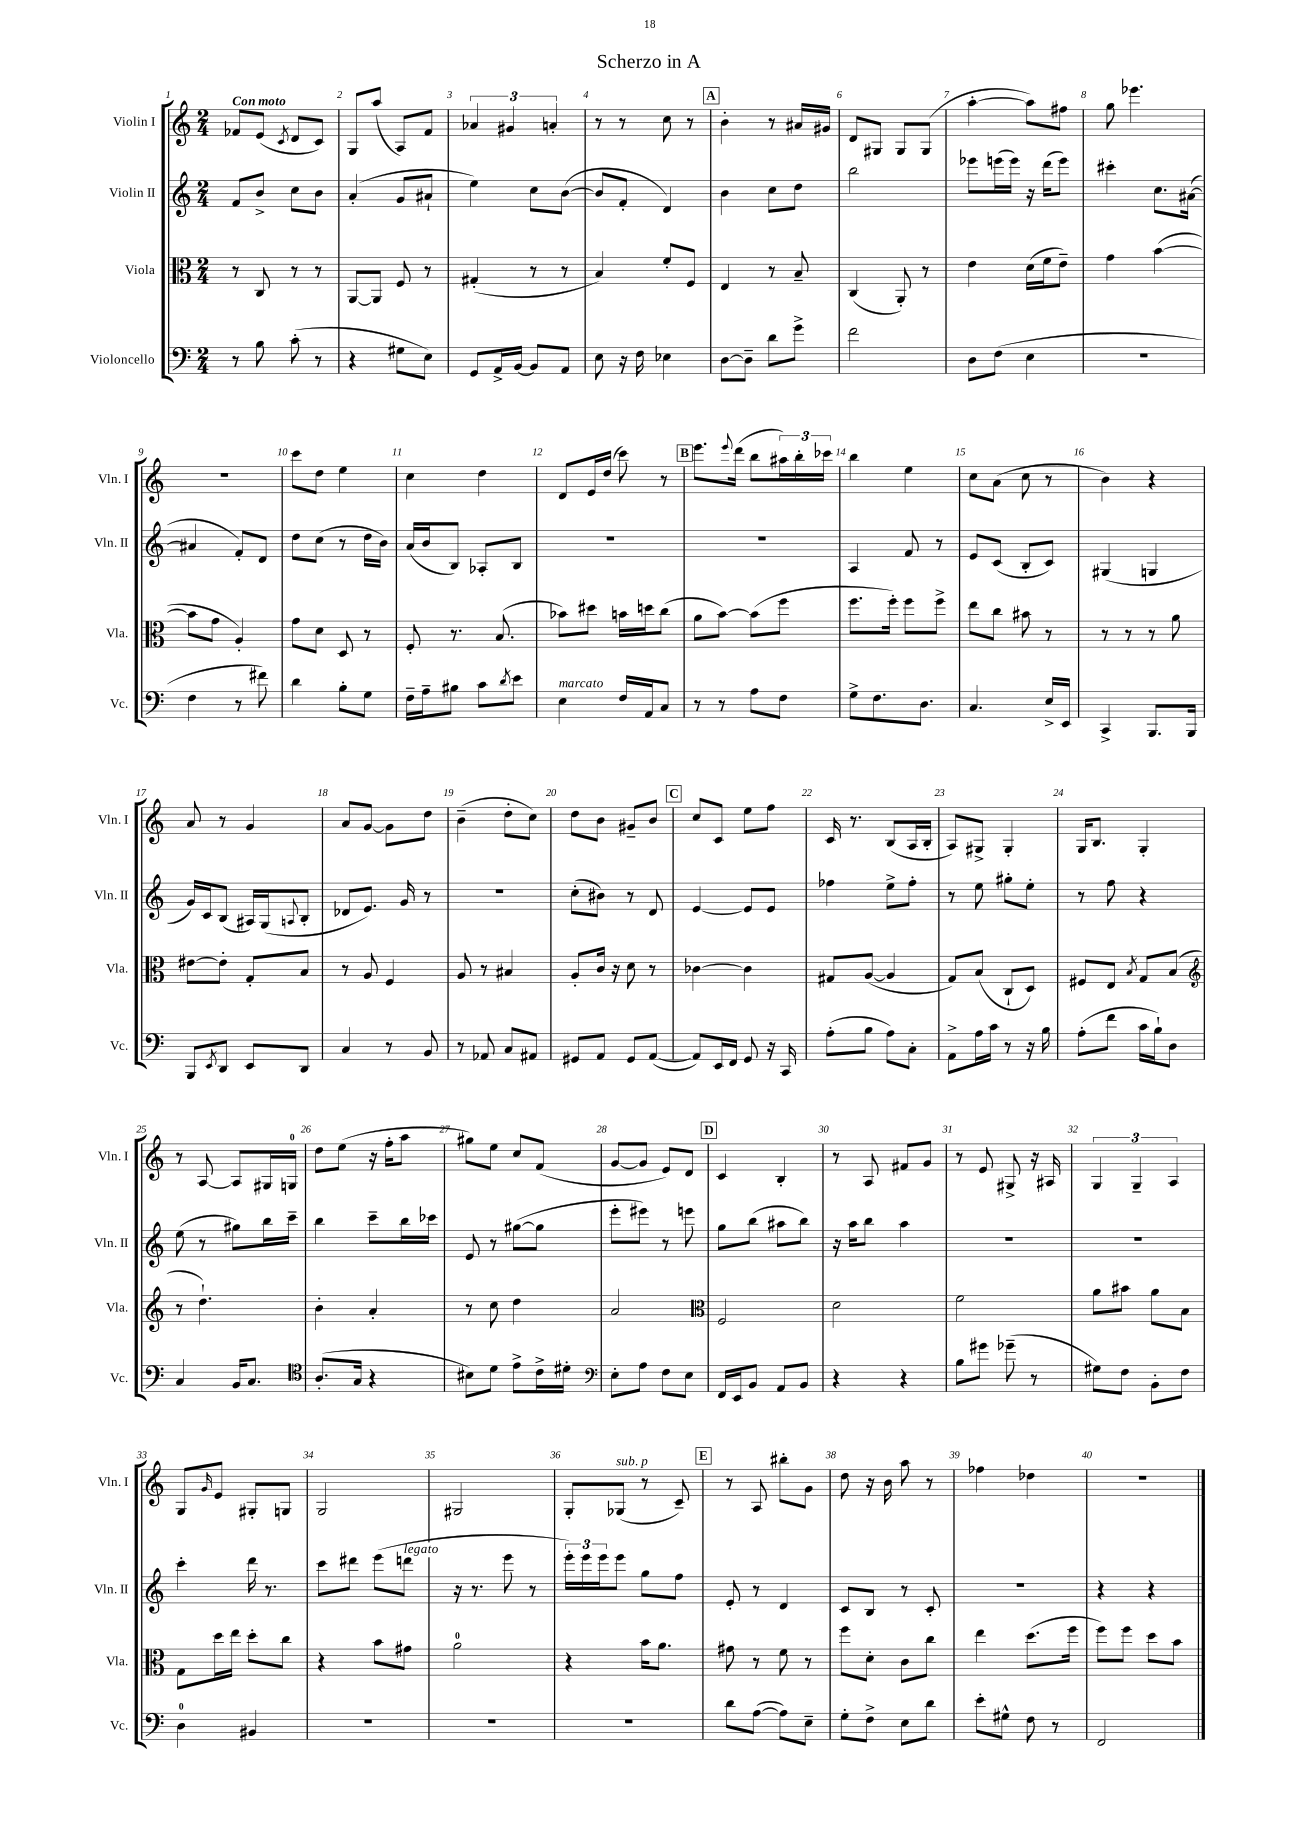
\header { title = "Scherzo in A" }
<<
\new StaffGroup <<
\new Staff = "s0" \with { instrumentName = "Violin I" shortInstrumentName = "Vln. I" } {
    \clef treble \key c \major \numericTimeSignature \time 2/4 \tempo "Con moto"
    fes'8 e'8( \acciaccatura { c'8 } d'8 c'8) |
    g8 a''8( a8) f'8 |
    \tuplet 3/2 { aes'4 gis'4 a'4-. } |
    r8 r8 c''8 r8 |
    \mark \markup { \box "A" } b'4-. r8 ais'16 gis'16 |
    d'8 gis8 gis8 gis8( |
    a''4~-. a''8) fis''8 |
    g''8 ees'''4. |
    r2 |
    c'''8 d''8 e''4 |
    c''4 d''4 |
    d'8 e'16 d''16( c'''8) r8 |
    \mark \markup { \box "B" } e'''8. \appoggiatura { e'''8 } d'''16( b''8 \tuplet 3/2 { ais''16) b''16-. ces'''16 } |
    b''4 e''4 |
    c''8 a'8( c''8 r8 |
    b'4) r4 |
    a'8 r8 g'4 |
    a'8 g'8~ g'8 d''8 |
    b'4--( d''8-. c''8) |
    d''8 b'8 gis'8-- b'8 |
    \mark \markup { \box "C" } c''8 c'8 e''8 f''8 |
    c'16 r8. b8( a16 b16-. |
    a8) gis8-> gis4-. |
    g16 b8. g4-. |
    r8 a8~ a8 gis16 g16-0 |
    d''8 e''8( r16 f''16-. a''8 |
    gis''8) e''8 c''8 f'8( |
    g'8~ g'8 e'8) d'8 |
    \mark \markup { \box "D" } c'4 b4-. |
    r8 a8 fis'8 g'8 |
    r8 e'8 gis8-> r16 ais16 |
    \tuplet 3/2 { g4 g4-- a4 } |
    g8 \grace { g'16 } e'8 gis8-. g8 |
    g2 |
    gis2 |
    g8-. ges8^\markup { \italic "sub. p" }( r8 c'8--) |
    \mark \markup { \box "E" } r8 a8 bis''8-. g'8 |
    d''8 r16 b'16 a''8 r8 |
    fes''4 des''4 |
    R2 \bar "|." |
}
\new Staff = "s1" \with { instrumentName = "Violin II" shortInstrumentName = "Vln. II" } {
    \clef treble \key c \major \numericTimeSignature \time 2/4
    f'8 b'8-> c''8 b'8 |
    a'4-.( g'8 ais'8-! |
    e''4) c''8 b'8~( |
    b'8 f'8-. d'4) |
    \mark \markup { \box "A" } b'4 c''8 d''8 |
    b''2 |
    ees'''8 e'''16( e'''16) r16 d'''16( e'''8) |
    cis'''4-. c''8. ais'16~( |
    ais'4 f'8-.) d'8 |
    d''8 c''8( r8 d''16 b'16) |
    a'16( b'16 b8) aes8-. b8 |
    r2 |
    \mark \markup { \box "B" } R2 |
    a4 f'8 r8 |
    e'8 c'8( b8-. c'8) |
    gis4( g4 |
    g'16) c'16 b8( ais16) g16( \appoggiatura { a8 } b8-. |
    des'8 e'8.) g'16 r8 |
    R2 |
    c''8-.( bis'8) r8 d'8 |
    \mark \markup { \box "C" } e'4~ e'8 e'8 |
    fes''4 e''8-> fes''8-. |
    r8 e''8 gis''8-. e''8-. |
    r8 f''8 r4 |
    e''8( r8 gis''8) b''16 c'''16-- |
    b''4 c'''8-- b''16 ces'''16 |
    e'8 r8 gis''8~( gis''8 |
    e'''8-. eis'''8) r8 e'''8 |
    \mark \markup { \box "D" } g''8 b''8( ais''8 b''8) |
    r16 a''16 b''8 a''4 |
    R2 |
    R2 |
    c'''4-. d'''16 r8. |
    c'''8 dis'''8 e'''8( d'''8^\markup { \italic "legato" } |
    r16 r8. e'''8 r8 |
    \tuplet 3/2 { e'''16-.) e'''16 e'''16 } e'''8 g''8 f''8 |
    \mark \markup { \box "E" } e'8-. r8 d'4 |
    c'8 b8 r8 c'8-. |
    R2 |
    r4 r4 \bar "|." |
}
\new Staff = "s2" \with { instrumentName = "Viola" shortInstrumentName = "Vla." } {
    \clef alto \key c \major \numericTimeSignature \time 2/4
    r8 c8 r8 r8 |
    a,8~ a,8 f8 r8 |
    gis4-.( r8 r8 |
    b4) f'8-. f8 |
    \mark \markup { \box "A" } e4 r8 b8-- |
    c4( a,8-.) r8 |
    e'4 d'16( f'16 e'8--) |
    g'4 b'4~( |
    b'8 g'8 a4-.) |
    g'8 d'8 d8 r8 |
    f8-. r8. b8.( |
    bes'8) dis''8 b'16 d''16 c''8( |
    \mark \markup { \box "B" } a'8 b'8~) b'8( f''8 |
    f''8. f''16-.) f''8 f''8-> |
    e''8 c''8 bis'8 r8 |
    r8 r8 r8 a'8 |
    eis'8~ eis'8-. g8-. b8 |
    r8 a8 f4 |
    a8 r8 bis4 |
    a8-. c'16 r16 d'8 r8 |
    \mark \markup { \box "C" } ces'4~ ces'4 |
    gis8 a8~( a4 |
    g8) b8( c8-! d8) |
    fis8 e8 \acciaccatura { b8 } g8 b8( |
    \clef treble r8 d''4.-!) |
    b'4-. a'4-. |
    r8 c''8 d''4 |
    a'2 |
    \mark \markup { \box "D" } \clef alto f2 |
    d'2 |
    f'2 |
    a'8 bis'8 a'8 b8 |
    g8 d''16 e''16 d''8-. c''8 |
    r4 b'8 gis'8 |
    a'2-0 |
    r4 b'16 a'8. |
    \mark \markup { \box "E" } gis'8 r8 f'8 r8 |
    f''8 d'8-. c'8 c''8 |
    e''4 d''8.( f''16 |
    f''8) f''8 d''8 b'8 \bar "|." |
}
\new Staff = "s3" \with { instrumentName = "Violoncello" shortInstrumentName = "Vc." } {
    \clef bass \key c \major \numericTimeSignature \time 2/4
    r8 b8 c'8-.( r8 |
    r4 gis8 e8) |
    g,8 a,16-> b,16~ b,8 a,8 |
    e8 r16 f16 ees4 |
    \mark \markup { \box "A" } d8~ d8-- d'8 g'8-> |
    f'2 |
    d8 f8( e4 |
    R2 |
    f4 r8 fis'8) |
    d'4 b8-. g8 |
    f16-- a16-- bis8 c'8 \acciaccatura { d'8 } e'8 |
    e4^\markup { \italic "marcato" } f16 a,16 c8 |
    \mark \markup { \box "B" } r8 r8 a8 f8 |
    g8-> f8. d8. |
    c4. e16-> e,16 |
    c,4-> b,,8. b,,16 |
    b,,8 \acciaccatura { e,8 } d,8 e,8 d,8 |
    c4 r8 b,8 |
    r8 aes,8 c8 ais,8 |
    gis,8 a,8 gis,8 a,8~( |
    \mark \markup { \box "C" } a,8) e,16 f,16 g,8 r16 c,16 |
    a8-.( b8 a8) c8-. |
    a,8-> a16 c'16 r8 r16 b16 |
    a8-.( f'8 c'16 b16-!) d8 |
    c4 b,16 c8. |
    \clef tenor a8.-.( g16 r4 |
    bis8) d'8 e'8-> c'16-> dis'16-. |
    \clef bass e8-. a8 f8 e8 |
    \mark \markup { \box "D" } f,16 e,16 b,8 a,8 b,8 |
    r4 r4 |
    b8 gis'8 ges'8--( r8 |
    gis8) f8 b,8-. f8 |
    d4-0 bis,4 |
    R2 |
    R2 |
    R2 |
    \mark \markup { \box "E" } d'8 a8~( a8) e8-- |
    g8-. f8-> e8 d'8 |
    e'8-. gis8-^ f8 r8 |
    f,2 \bar "|." |
}
>>
>>
\layout { \context { \Score \override BarNumber.break-visibility = ##(#f #t #t) barNumberVisibility = #all-bar-numbers-visible } }
